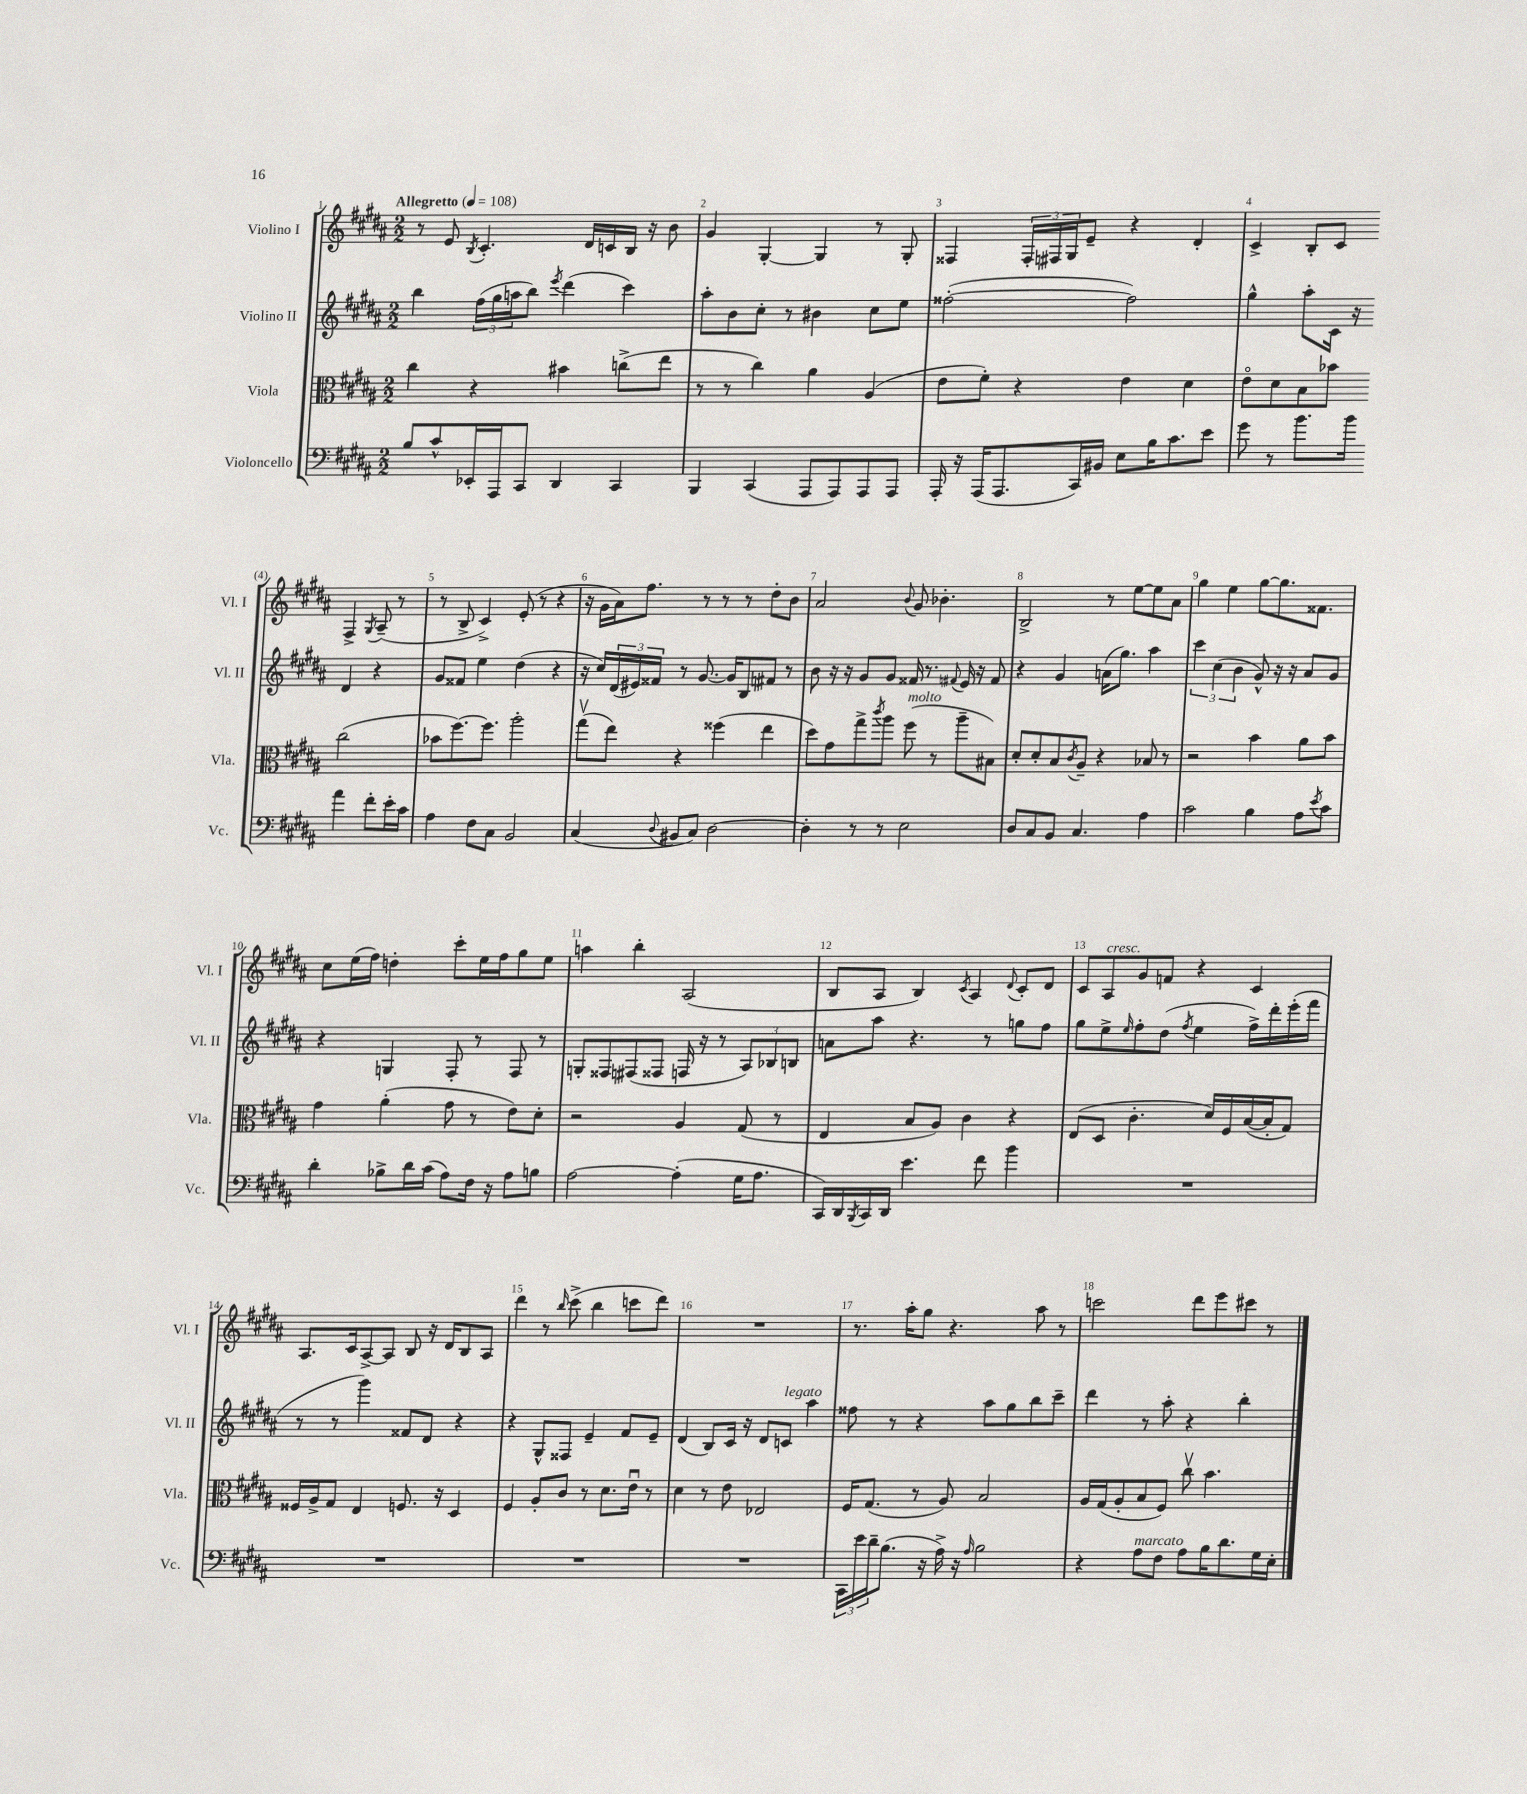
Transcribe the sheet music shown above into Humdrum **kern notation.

**kern	**kern	**kern	**kern
*staff4	*staff3	*staff2	*staff1
*clefF4	*clefC3	*clefG2	*clefG2
*k[f#c#g#d#a#]	*k[f#c#g#d#a#]	*k[f#c#g#d#a#]	*k[f#c#g#d#a#]
*M2/2	*M2/2	*M2/2	*M2/2
*MM108	*MM108	*MM108	*MM108
8B	4cc#	4bb	8r
8c#^^	.	.	8e
.	.	.	8qB
16EE-'	4r	(24ff#	4.c#'
.	.	24gg#	.
16AAA#	.	.	.
.	.	24aa	.
8CC#	.	8bb)	.
.	.	8qeee	.
4DD#	4b#	(4ddd#	.
.	.	.	16d#
.	.	.	16c
4CC#	(8cc^	4ccc#)	16B
.	.	.	16r
.	8ee	.	8b
=	=	=	=
4BBB	8r	8aa#'	4g#
.	8r	8b	.
(4CC#	4cc#)	8cc#'	[4G#'
.	.	8r	.
8AAA#	4a#	4b#	4G#]
8AAA#)	.	.	.
8AAA#	(4A#	8cc#	8r
8AAA#	.	8ee	8G#'
=	=	=	=
16AAA#'	8e	([2ff##'	4F##
16r	.	.	.
(16AAA#	8f#')	.	.
8.AAA#	.	.	.
.	4r	.	24F##'
.	.	.	24F#
.	.	.	24G#
16CC#)	.	.	8e~
16BB#	.	.	.
8E	4e	2ff##])	4r
16B	.	.	.
8.c#	.	.	.
.	4d#	.	4d#'
8e	.	.	.
=	=	=	=
8g#	8eo	4gg#^^	4c#^
8r	8d#	.	.
8.b	8B	8aa#'	8B'
.	8b-	16c#	8c#
16b	.	16r	.
4a#	(2cc#	4d#	4F#^
.	.	.	8qG#
8f#'	.	4r	(8A#~
16e'	.	.	8r
16c#	.	.	.
=	=	=	=
4A#	8b-	8g#	8r
.	[8.ff#)	8f##	8B^
8F#	.	4ee	4c#^)
.	8.ff#]	.	.
8C#	.	.	.
2BB	2aa#'	(4dd#	(8e'
.	.	.	8r
.	.	4r	4r
=	=	=	=
(4C#	(8gg#v	16r	16r
.	.	16cc#)	16g#
.	8ee)	(24d#	16a#)
.	.	24e#)	.
.	.	.	8.ff#
.	.	24f##	.
8qqD#	.	.	.
8BB#	4r	8r	.
8C#)	.	[8.g#	8r
[2D#	(4ff##	.	8r
.	.	16g#]	.
.	.	8B	8r
.	4ee	8f#	8dd#'
.	.	8r	8b
=	=	=	=
4D#']	8dd#)	8b	2a#
.	8g#	16r	.
.	.	16r	.
8r	8gg#^	8g#	.
.	8qccc#	.	.
8r	8aa#	8g#	.
.	.	.	8qqb
2E	(8ff#	16f##	8g#
.	.	8.r	.
.	8r	.	4.b-'
.	.	8qqf#	.
.	8aa#~	16e	.
.	.	16r	.
.	8B#)	8f#	.
=	=	=	=
8D#	8d#'	4r	2B^
8C#	8d#'	.	.
8BB	8B	4g#	.
.	8qc#	.	.
4.C#	8A#~	.	.
.	4r	(16a	8r
.	.	8.gg#)	.
.	.	.	[8ee
4A#	8B-	4aa#	8ee]
.	8r	.	8a#
=	=	=	=
2c#	2r	6ccc#	4gg#
.	.	(6cc#	.
.	.	.	4ee
.	.	6b	.
4B	4b	8g#^^)	[8gg#
.	.	16r	8.gg#]
.	.	16r	.
8A#	8a#	8a#	.
.	.	.	8.f##
8qe	.	.	.
8c#	8b	8g#	.
=	=	=	=
4d#'	4g#	4r	8cc#
.	.	.	(16ee
.	.	.	16ff#)
8B-^	(4a#'	4G	4dd'
16d#	.	.	.
(16c#	.	.	.
8A#)	8g#	8F#'	8ccc#'
16F#	8r	8r	16ee
16r	.	.	16ff#
8A#	8e)	8F#	8gg#
8B	8d#'	8r	8ee
=	=	=	=
[2A#	2r	8G'	4aa
.	.	8F##	.
.	.	(8F#	4bb'
.	.	8F##	.
(4A#']	4A#	16F	(2A#
.	.	16r	.
.	.	8r	.
16G#	(8G#	12A#)	.
8.A#	.	.	.
.	.	12B-	.
.	8r	.	.
.	.	12B	.
=	=	=	=
16CC#)	4E	8a	8B
16DD#	.	.	.
8qBBB	.	.	.
16CC#	.	8aa#	8A#
16DD#	.	.	.
4.e	8B	4.r	4B)
.	8A#)	.	.
.	.	.	8qc#
.	4c#	.	4A#
8f#	.	8r	.
.	.	.	8qqd#
4b	4r	8gg	8c#'
.	.	8ff#	8d#
=	=	=	=
1r	(8E	8gg#	8c#
.	8D#	8ee^	8A#
.	.	16qqee	.
.	4.c#'	8ff#'	8g#
.	.	(8dd#	8f
.	.	8qff#	.
.	.	4ee	4r
.	16d#)	.	.
.	16F#	.	.
.	([16B	16ff#^)	4c#
.	16B']	16ddd#'	.
.	8G#)	(16eee'	.
.	.	16fff#	.
=	=	=	=
1r	16F##	8r	8.A#
.	16A#^	.	.
.	8G#	8r	.
.	.	.	16c#
.	4E	4ggg#)	[8A#^
.	.	.	8A#]
.	8.F	8f##	8B
.	.	8d#	16r
.	16r	.	16d#
.	4D#	4r	8B
.	.	.	8A#
=	=	=	=
1r	4F#	4r	4ddd#
.	8A#'	8G#^^	8r
.	.	.	16qqbb
.	8c#	8F##	(8ccc#^
.	8r	4e~	4bb
.	8.d#	.	.
.	.	8f#	8ccc
.	16eu	.	.
.	8r	8e~	8ddd#)
=	=	=	=
1r	4d#	(4d#	1r
.	8r	8B)	.
.	8e	16c#	.
.	.	16r	.
.	2E-	8d#	.
.	.	8c	.
.	.	4aa#	.
=	=	=	=
24CC#	16F#	8ff##	8.r
24e	.	.	.
.	(8.G#	.	.
24d#~	.	.	.
(8.B	.	8r	.
.	.	.	16aa#'
.	8r	4r	8gg#
16r	.	.	.
16A#^)	8A#)	.	4.r
16r	.	.	.
16qqA#	.	.	.
2B	2B	8aa#	.
.	.	8gg#	.
.	.	8bb	8aa#
.	.	8ccc#~	8r
=	=	=	=
4r	16A#	4ddd#	2ccc
.	(16G#	.	.
.	8A#'	.	.
8A#	8B	8r	.
8F#	8F#)	8aa#'	.
8A#	8cc#v	4r	8ddd#
16B	4.b	.	8eee
8.d#	.	.	.
.	.	4bb'	8ccc#
16G#	.	.	8r
16E'	.	.	.
==	==	==	==
*-	*-	*-	*-
